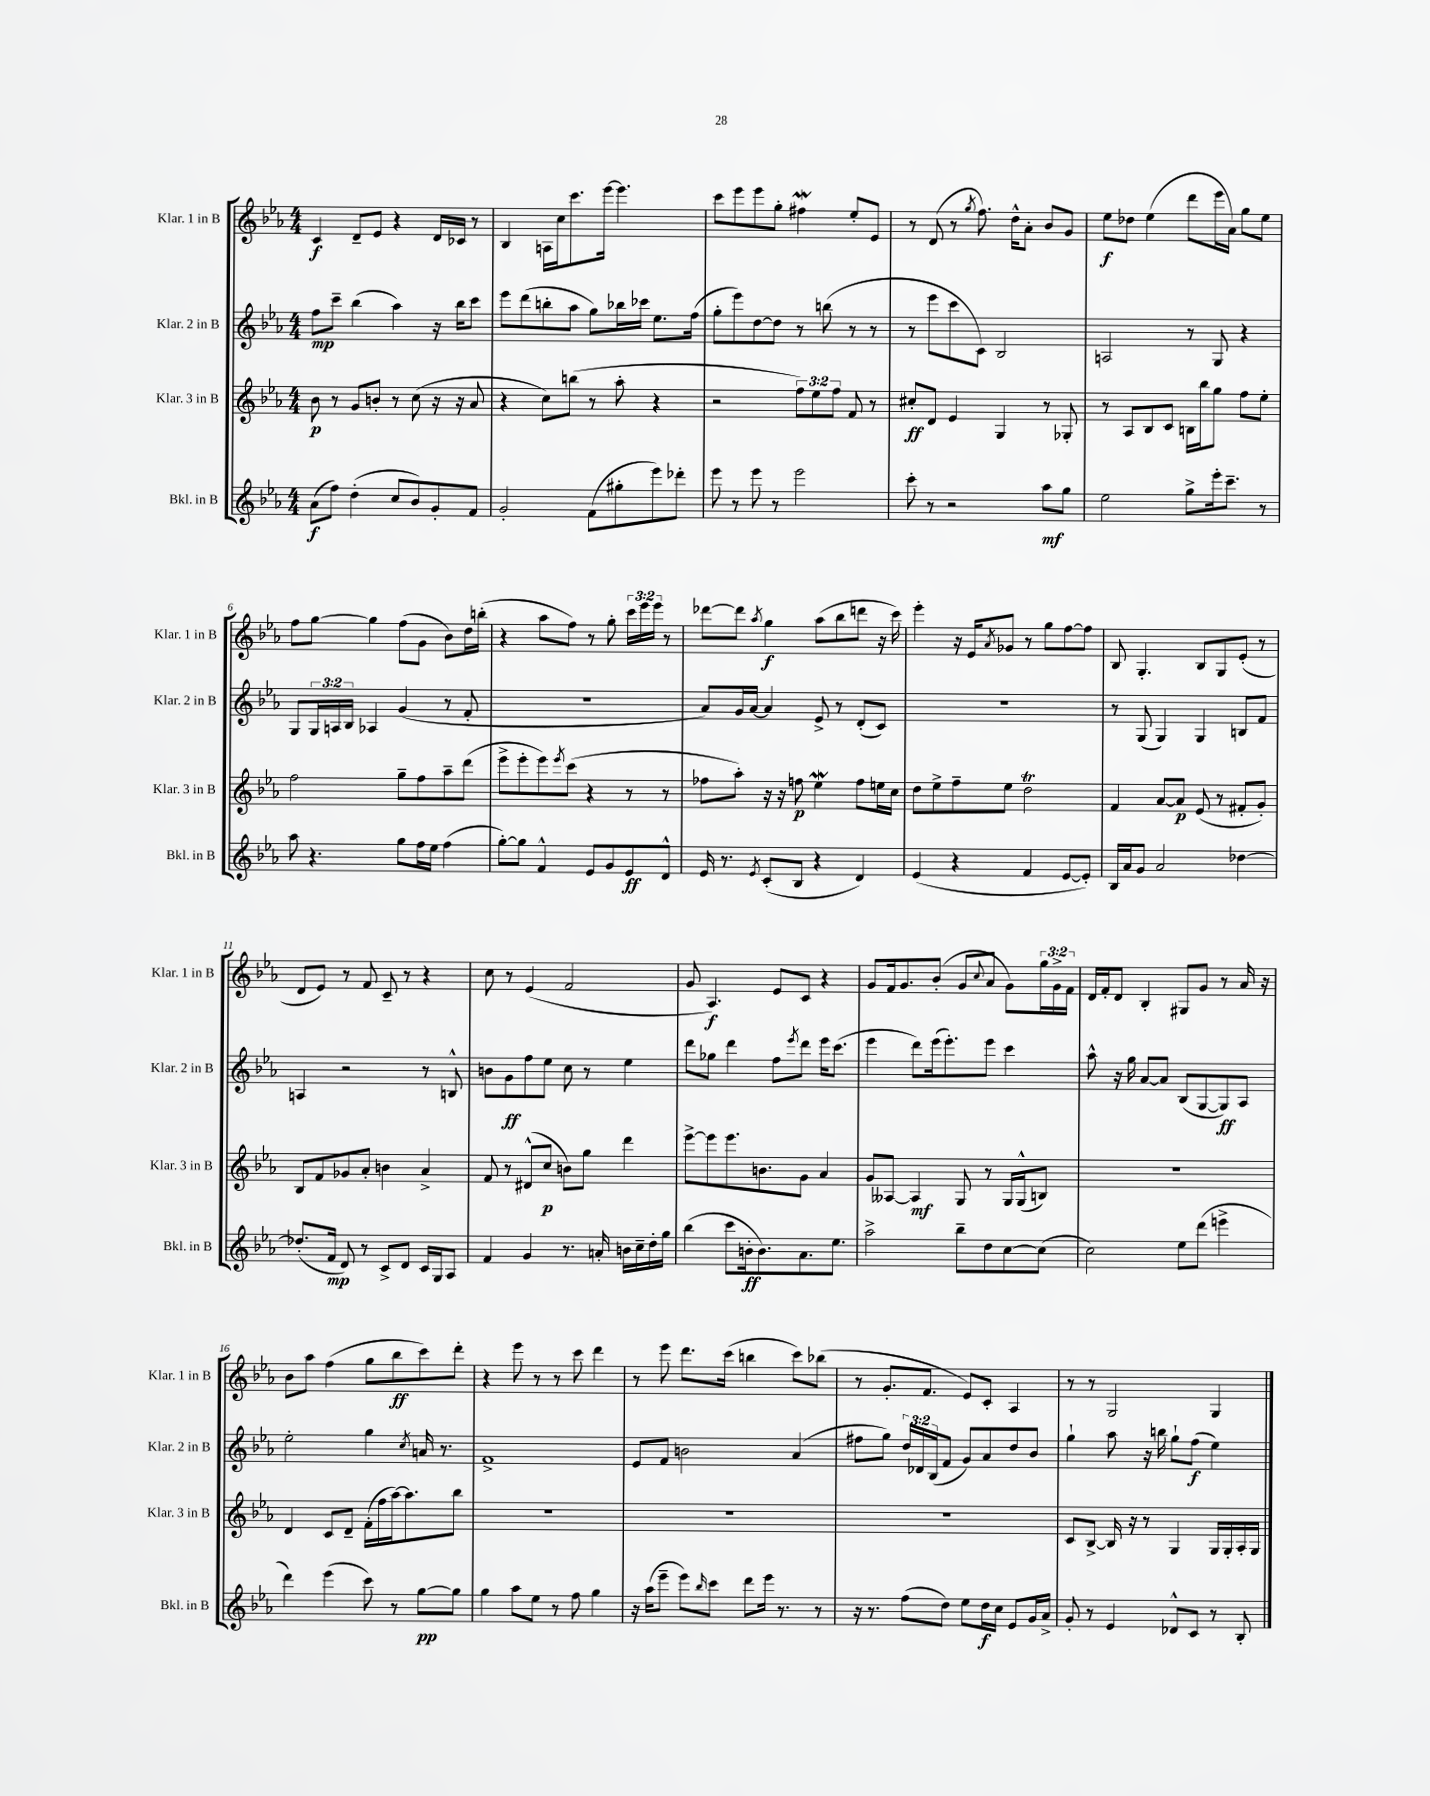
<<
\new StaffGroup <<
\new Staff = "s0" \with { instrumentName = "Klar. 1 in B" shortInstrumentName = "Klar. 1 in B" } {
    \clef treble \key ees \major \numericTimeSignature \time 4/4 \override Staff.TupletNumber.text = #tuplet-number::calc-fraction-text
    c'4\f d'8-- ees'8 r4 d'16 ces'16 r8 |
    bes4 a16 c''16 c'''8. ees'''16~ ees'''4. |
    c'''8 ees'''8 ees'''8 g''8-. fis''4\mordent ees''8-. ees'8 |
    r8 d'8( r8 \acciaccatura { g''8 } f''8.) d''16-^ aes'8-. bes'8 g'8 |
    ees''8\f des''8 ees''4( d'''8 ees'''16 aes'16) g''8 ees''8 |
    f''8 g''8~ g''4 f''8( g'8 bes'8) d''16 b''16-.( |
    r4 aes''8 f''8) r8 g''8-. \tuplet 3/2 { c'''16 ees'''16 ees'''16 } r8 |
    des'''8~ des'''8 \acciaccatura { aes''8 } g''4\f aes''8( bes''8 d'''8 r16 c'''16) |
    ees'''4-. r16 ees'16 \acciaccatura { aes'8 } ges'8 r8 g''8 f''8~ f''8 |
    bes8 g4.-. bes8 g8 ees'8-.( r8 |
    d'8 ees'8) r8 f'8 c'8-- r8 r4 |
    c''8 r8 ees'4( f'2 |
    g'8 aes4.\f) ees'8 c'8 r4 |
    g'8 f'16 g'8. bes'8-.( g'8 \appoggiatura { c''8 } aes'8 g'8) \tuplet 3/2 { g''16 g'16-> f'16 } |
    d'16 f'16-. d'8 bes4-. gis8 g'8 r8 aes'16 r16 |
    bes'8 aes''8 f''4( g''8 bes''8\ff c'''8) d'''8-. |
    r4 ees'''8 r8 r8 c'''8 d'''4 |
    r8 ees'''8 d'''8. c'''16( b''4 c'''8) bes''8( |
    r8 g'8.-. f'8. ees'8) c'8-. aes4 |
    r8 r8 g2 g4 \bar "|." |
}
\new Staff = "s1" \with { instrumentName = "Klar. 2 in B" shortInstrumentName = "Klar. 2 in B" } {
    \clef treble \key ees \major \numericTimeSignature \time 4/4 \override Staff.TupletNumber.text = #tuplet-number::calc-fraction-text
    f''8\mp c'''8-- bes''4( aes''4) r16 bes''16 c'''8 |
    ees'''8 d'''8( b''8-. aes''8 g''8) bes''16 ces'''16 ees''8. f''16( |
    g''8-. ees'''8) d''8~ d''8 r8 b''8( r8 r8 |
    r8 ees'''8 c'''8 c'8) bes2 |
    a2 r8 g8 r4 |
    g8 \tuplet 3/2 { g16 a16 bes16 } aes4 g'4( r8 f'8-. |
    R1 |
    aes'8) g'16 aes'16~ aes'4 ees'8-> r8 d'8-.( c'8) |
    R1 |
    r8 g8( g4) g4 b8 f'8 |
    a4 r2 r8 b8-^ |
    b'8 g'8\ff f''8 ees''8 c''8 r8 ees''4 |
    d'''8 ges''8 d'''4 f''8 \acciaccatura { ees'''8 } d'''8 ees'''16 c'''8.( |
    ees'''4 d'''8) ees'''16( ees'''8.-.) ees'''8 c'''4 |
    aes''8-^ r16 g''16 aes'8~ aes'8 bes8( g8~ g8\ff) aes8 |
    ees''2-. g''4 \acciaccatura { c''8 } a'16 r8. |
    f'1-> |
    ees'8 f'8 b'2 aes'4( |
    fis''8 g''8) \tuplet 3/2 { d''16 des'16 bes16( } f'8 g'8) aes'8 d''8 bes'8 |
    g''4-! aes''8 r16 b''16 g''8-! f''8\f( ees''4) \bar "|." |
}
\new Staff = "s2" \with { instrumentName = "Klar. 3 in B" shortInstrumentName = "Klar. 3 in B" } {
    \clef treble \key ees \major \numericTimeSignature \time 4/4 \override Staff.TupletNumber.text = #tuplet-number::calc-fraction-text
    bes'8\p r8 g'8 b'8-. r8 c''8( r16 r16 aes'8 |
    r4 c''8) b''8( r8 aes''8-. r4 |
    r2 \tuplet 3/2 { f''8) ees''8 f''8 } f'8 r8 |
    cis''8-.\ff d'8 ees'4 g4 r8 ges8-. |
    r8 aes8 bes8 c'8 b16 bes''16 g''8 f''8 ees''8-. |
    f''2 g''8-- f''8 aes''8-- d'''8( |
    ees'''8-> ees'''8-. ees'''8) \acciaccatura { ees'''8 } c'''8( r4 r8 r8 |
    fes''8 aes''8-.) r16 r16 f''8\p ees''4\mordent f''8 e''16 c''16 |
    d''8 ees''8-> f''8-- ees''8 d''2\trill |
    f'4 aes'8~ aes'8\p ees'8( r8 fis'8-. g'8-.) |
    bes8 f'8 ges'8 aes'8-. b'4 aes'4-> |
    f'8 r8 dis'8-^( c''8\p b'8) g''8 d'''4 |
    ees'''8~-> ees'''8 ees'''8. b'8. g'8 aes'4 |
    g'8 aeses8~ aeses4\mf g8 r8 g16 g16-^( b8) |
    R1 |
    d'4 c'8 d'8-- f'16-.( f''16 aes''16~) aes''8. bes''8 |
    R1 |
    R1 |
    R1 |
    c'8 bes8~-> bes16 r16 r8 g4 g16 g16-. aes16-. g16 \bar "|." |
}
\new Staff = "s3" \with { instrumentName = "Bkl. in B" shortInstrumentName = "Bkl. in B" } {
    \clef treble \key ees \major \numericTimeSignature \time 4/4
    aes'8\f( f''8) d''4-.( c''8 bes'8) g'8-. f'8 |
    g'2-. f'8( gis''8-. ees'''8) des'''8-. |
    ees'''8 r8 ees'''8 r8 ees'''2 |
    c'''8-. r8 r2 aes''8\mf g''8 |
    ees''2 g''8-> ees'''16-. c'''8.-- r8 |
    aes''8 r4. g''8 f''16 ees''16 f''4( |
    g''8~-.) g''8 f'4-^ ees'8 g'8 ees'8\ff d'8-^ |
    ees'16 r8. \acciaccatura { ees'8 } c'8-.( bes8 r4 d'4) |
    ees'4( r4 f'4 ees'8~ ees'8-.) |
    bes16 aes'16 g'8 aes'2 des''4~ |
    des''8.-.( f'16\mp d'8) r8 c'8-> d'8 c'16 g16 aes8 |
    f'4 g'4 r8. a'16-. b'16 c''16-- d''16-. g''16 |
    bes''4( c'''8 b'16-.\ff b'8.) aes'8. ees''8. |
    aes''2-> bes''8-- d''8 c''8~ c''8( |
    c''2) ees''8 d'''8( e'''4-> |
    d'''4) ees'''4( c'''8) r8 g''8~\pp g''8 |
    g''4 aes''8 ees''8 r8 f''8 g''4 |
    r16 aes''16( ees'''8-- ees'''8) \grace { bes''16 } c'''8 d'''8 ees'''16 r8. r8 |
    r16 r8. f''8( d''8) ees''8 d''16\f c''16 ees'8 g'16 aes'16-> |
    g'8-. r8 ees'4 des'8-^ c'8 r8 bes8-. \bar "|." |
}
>>
>>
